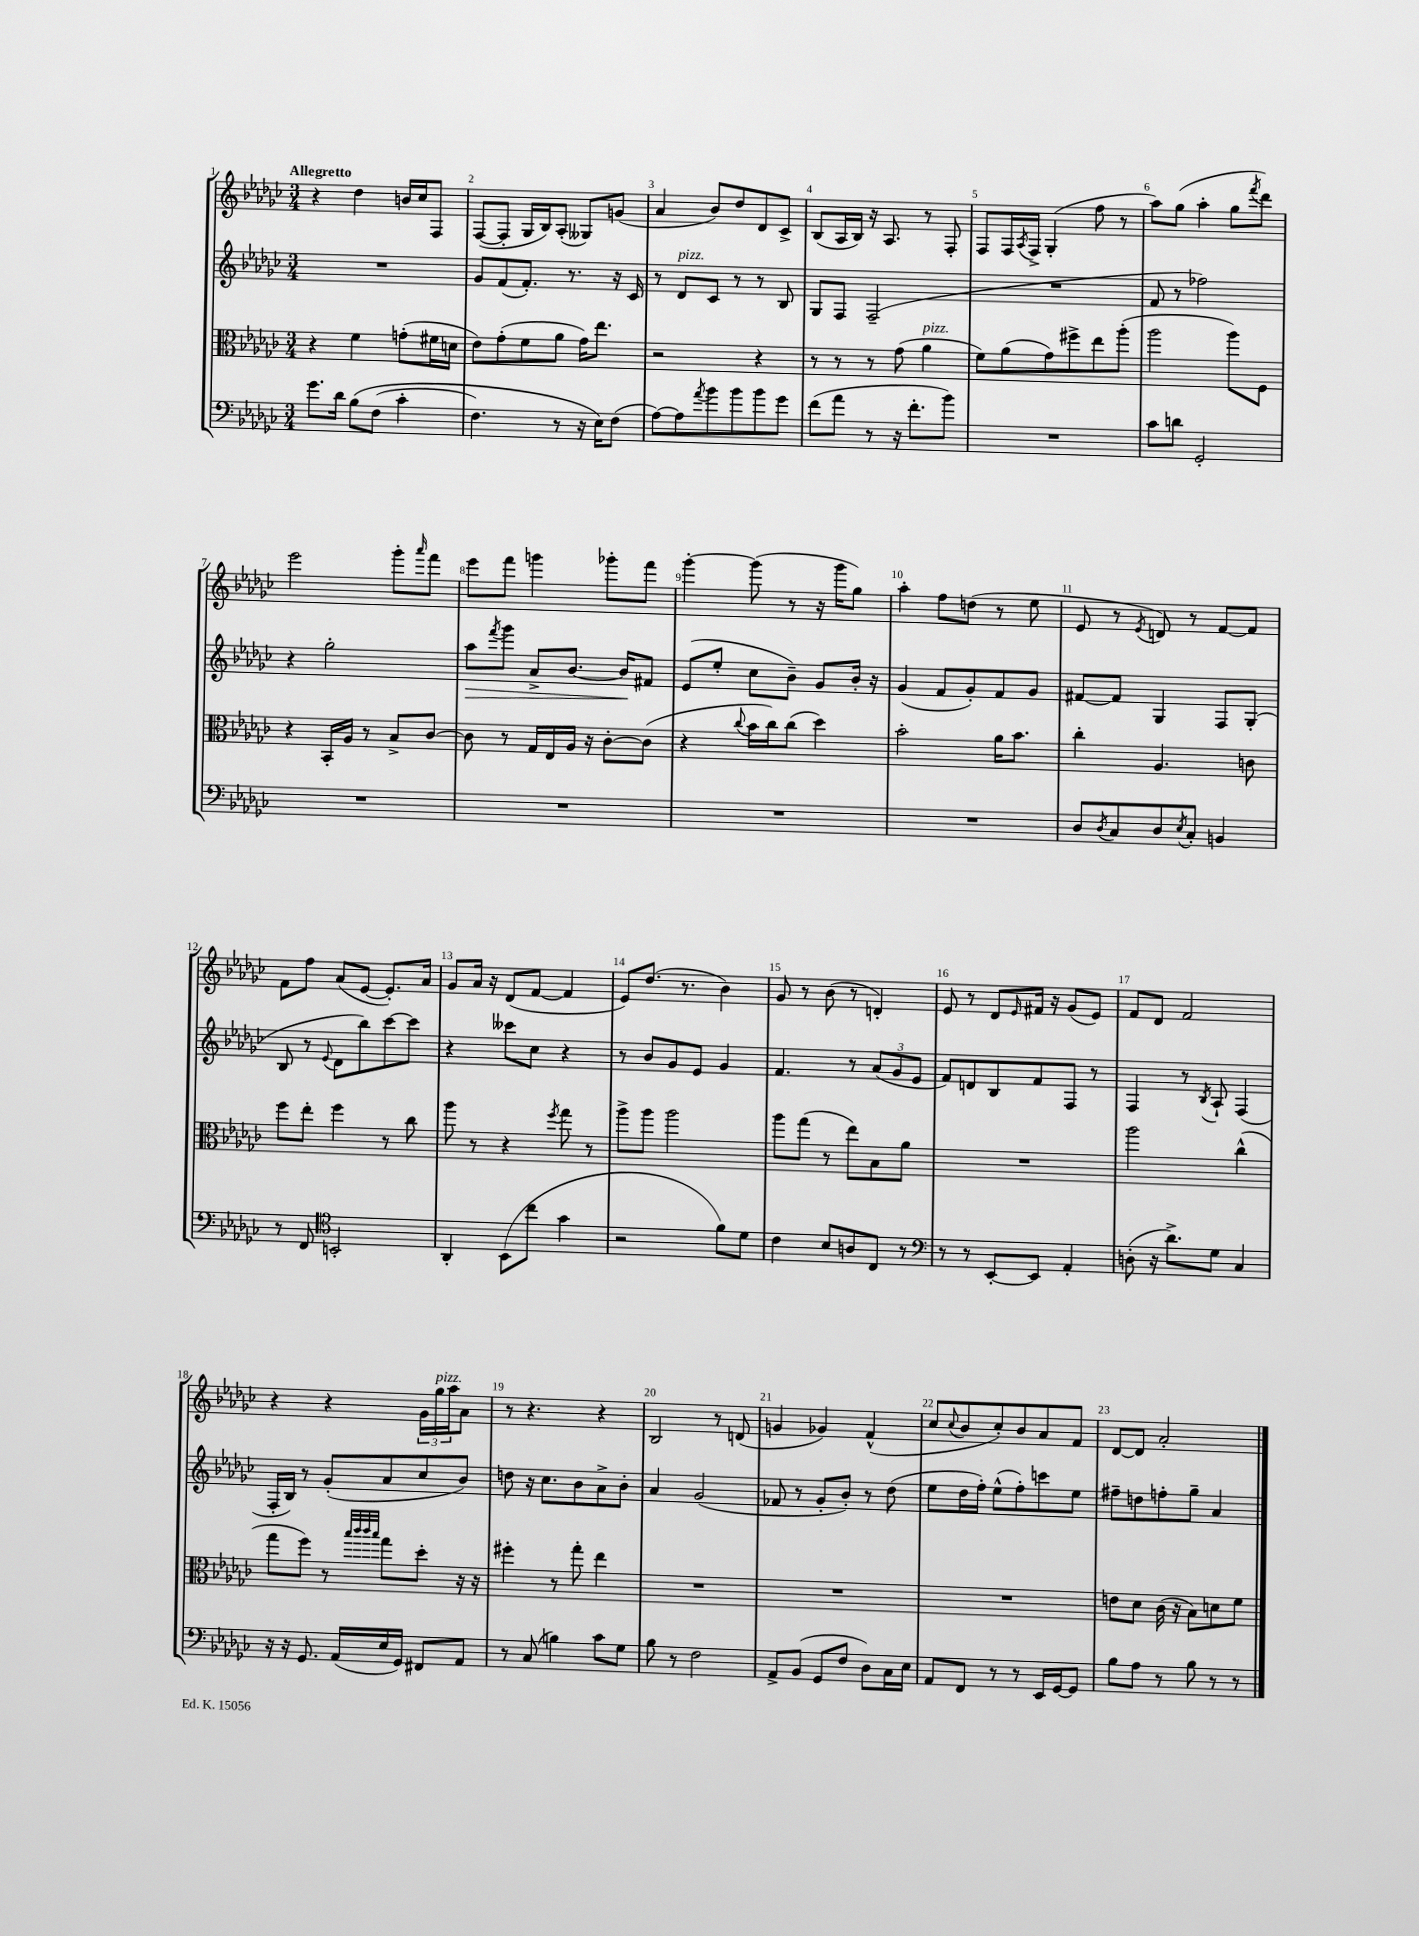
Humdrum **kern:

**kern	**kern	**kern	**dynam	**kern
*part4	*part3	*part2	*part2	*part1
*staff4	*staff3	*staff2	*staff2	*staff1
*clefF4	*clefC3	*clefG2	*	*clefG2
*k[b-e-a-d-g-c-]	*k[b-e-a-d-g-c-]	*k[b-e-a-d-g-c-]	*	*k[b-e-a-d-g-c-]
*M3/4	*M3/4	*M3/4	*	*M3/4
=1	=1	=1	=1	=1
!	!	!	!	!LO:TX:a:B:t=Allegretto
8.g-\L	4r	2.r	.	4r
16d-\Jk	.	.	.	.
(8B-\L	4f\	.	.	4dd-\
(8F\J	.	.	.	.
4c-'\	(8gn'\L	.	.	16bn/LL
.	.	.	.	16cc-/J
.	16f#X\L	.	.	8F/J
.	16dn\JJ	.	.	.
=2	=2	=2	=2	=2
4.F\)	8e-\L)	8g-/L	.	([8F/L
.	(8g-'\	(8f/	.	8F'/J]
.	8f\	8.f'/J)	.	16G-/LL
.	.	.	.	16B-/J)
8r	8a-\J	.	.	(8A-'/J
.	.	8.r	.	.
16r	16g-\KL)	.	.	8G--X/L)
16E-\KL)	8.ee-\J	.	.	.
(8F\J	.	16r	.	(8gn/J
.	.	16c-/	.	.
=3	=3	=3	=3	=3
[8A-\L)	2r	8r	.	4a-/
!	!	!LO:TX:a:i:t=pizz.	!	!
8A-\]	.	8d-/L	.	.
8qa-/	.	.	.	.
8b-\	.	8c-/J	.	8b-/L)
8b-\	.	8r	.	8dd-/
8b-\	4r	8r	.	8d-/
8g-\J	.	8B-/	.	8c-^/J
=4	=4	=4	=4	=4
(8f\L	8r	8G-/L	.	(8B-/L
8a-\J	8r	8F/J	.	16A-/L
.	.	.	.	16B-/JJ)
8r	8r	(2F~/	.	16r
.	.	.	.	8.A-/
16r	(8g-\	.	.	.
8.f'\L	.	.	.	.
!	!LO:TX:a:i:t=pizz.	!	!	!
.	4a-\	.	.	8r
8b-\J)	.	.	.	8F'/
=5	=5	=5	=5	=5
2.r	8f\L)	2.r	.	8F/L
.	(8a-\	.	.	16F/L
.	.	.	.	8qA-/
.	.	.	.	16F^/JJ
.	8g-\)	.	.	(4G-'/
.	8ff#X^\	.	.	.
.	8ee-\	.	.	8ff\
.	(8aa-'\J	.	.	8r
=6	=6	=6	=6	=6
8c-\L	2aa-\	8f/	.	8aa-\L)
8dn\J	.	8r	.	(8gg-\J
2GG-'/	.	2ff-X\)	.	4aa-'\
.	8aa-\L)	.	.	8gg-\L
.	.	.	.	8qfff/
.	8F\J	.	.	8ddd-\J)
!!LO:LB:g=z
=7	=7	=7	=7	=7
2.r	4r	4r	.	2eee-\
.	16BB-'/LL	2gg-'\	.	.
.	16A-/JJ	.	.	.
.	8r	.	.	.
.	8B-^/L	.	.	8ggg-'\L
.	.	.	.	16qqaaa-/
.	[8c-/J	.	.	8fff\J
=8	=8	=8	=8	=8
!	!	!	!LO:HP:b	!
2.r	8c-\]	8aa-\L	>	8eee-\L
.	.	8qfff/	.	.
.	8r	8ggg-\J	.	8fff\J
.	16G-/LL	8a-^/L	.	4gggn\
.	16E-/	.	.	.
.	16A-/JJ	[8.b-/J	.	.
.	16r	.	.	.
.	[8c-'\L	.	.	8ggg-X'\L
.	.	16b-/KL]	.	.
.	(8c-\J]	8f#X/J	]	8fff\J
=9	=9	=9	=9	=9
2.r	4r	(8e-/L	.	[4ggg-'\
.	.	8ee-'/J	.	.
.	8qqcc-/	.	.	.
.	16b-\LL	8cc-\L	.	(8ggg-\]
.	16cc-\J)	.	.	.
.	(8cc-\J	8b-~\J)	.	8r
.	4dd-\)	8g-/L	.	16r
.	.	.	.	16ggg-\KL
.	.	16b-'/Jk	.	8gg-\J)
.	.	16r	.	.
=10	=10	=10	=10	=10
2.r	2b-'\	(4g-/	.	4aa-'\
.	.	8f/L	.	8ff\L
.	.	8g-'/)	.	(8ddn\J
.	16a-\KL	8f/	.	8r
.	8.b-\J	.	.	.
.	.	8g-/J	.	8ee-\
=11	=11	=11	=11	=11
8D-/L	4cc-'\	[8f#X/L	.	8e-/
8qD-/	.	.	.	.
8C-/	.	8f#/J]	.	8r
.	.	.	.	8qe-/
8D-/	4.A-/	4G-/	.	8dn/)
8qE-/	.	.	.	.
8C-'/J	.	.	.	8r
4BBn/	.	8F/L	.	[8f/L
.	8cn\	(8G-'/J	.	8f/J]
!!LO:LB:g=z
=12	=12	=12	=12	=12
8r	8ff\L	8B-/	.	8f\L
8FF/	8ee-'\J	8r	.	8ff\J
*clefC4	*	*	*	*
.	.	8qqe-/	.	.
2BBn'/	4ff\	8d-\L	.	(8a-/L
.	.	8bb-\)	.	[8e-/J
.	8r	[8ccc-\	.	8.e-'/L])
.	8cc-\	8ccc-\J]	.	.
.	.	.	.	16a-/Jk
=13	=13	=13	=13	=13
4AA-'/	8aa-\	4r	.	8g-/L
.	8r	.	.	16a-/Jk
.	.	.	.	16r
(8BB-\L	4r	8ccc--X\L	.	(8d-/L
8cc-\J	.	8cc-\J	.	[8f/J
.	8qff/	.	.	.
4g-\	8gg-\	4r	.	4f/]
.	8r	.	.	.
=14	=14	=14	=14	=14
2r	8aa-^\L	8r	.	8e-/L)
.	8aa-\J	8b-/L	.	(8.dd-/J
.	2aa-\	8g-/	.	.
.	.	.	.	8.r
.	.	8e-/J	.	.
8f\L)	.	4g-/	.	4b-\)
8d-\J	.	.	.	.
=15	=15	=15	=15	=15
4c-\	8aa-\L	4.f/	.	8g-/
.	(8gg-\J	.	.	8r
8B-/L	8r	.	.	(8b-\
8An/	8ee-\L)	8r	.	8r
8C-/J	8B-\	(12a-/L	.	4dn'/)
.	.	12g-/	.	.
8r	8a-\J	.	.	.
.	.	12e-/J	.	.
=16	=16	=16	=16	=16
*clefF4	*	*	*	*
8r	2.r	8f/L)	.	8e-/
8r	.	8dn/	.	8r
[8EE-'/L	.	8B-/	.	8d-/L
.	.	.	.	16qqe-/
8EE-/J]	.	8f/	.	16f#X/Jk
.	.	.	.	16r
4AA-'/	.	8F/J	.	(8g-/L
.	.	8r	.	8e-/J)
=17	=17	=17	=17	=17
(8Dn'\	2aa-\	4F/	.	8f/L
16r	.	.	.	8d-/J
8.d-^\L)	.	.	.	.
.	.	8r	.	2f/
.	.	8qB-/	.	.
8G-\J	.	8A-`/	.	.
4C-/	(4cc-^^\	(4F/	.	.
!!LO:LB:g=z
=18	=18	=18	=18	=18
16r	8gg-\L	16F'/LL	.	4r
16r	.	16B-/JJ)	.	.
8.GG-/	8ff\J)	8r	.	.
.	8r	(8g-'/L	.	4r
(16AA-/LL	.	.	.	.
.	32qqbb-/LLL	.	.	.
.	32qqccc-/	.	.	.
.	32qqccc-/	.	.	.
.	32qqbb-/JJJ	.	.	.
16E-/	8gg-\L	8a-/	.	.
16GG-/JJ)	.	.	.	.
8FF#X/L	8dd-'\J	8cc-/	.	24g-\LL
!	!	!	!	!LO:TX:a:i:t=pizz.
.	.	.	.	24gg-\
.	.	.	.	24aa-\J
8AA-/J	16r	8b-/J)	.	8a-\J
.	16r	.	.	.
=19	=19	=19	=19	=19
8r	4ff#X'\	8ddn\	.	8r
(8C-/	.	16r	.	4.r
.	.	8.cc-\L	.	.
4Bn\)	8r	.	.	.
.	8gg-'\	8b-\	.	.
8c-\L	4ee-\	8a-^\	.	4r
8G-\J	.	8b-'\J	.	.
=20	=20	=20	=20	=20
8B-\	2.r	4a-/	.	2B-/
8r	.	.	.	.
2F\	.	(2g-/	.	.
.	.	.	.	8r
.	.	.	.	(8dn/
=21	=21	=21	=21	=21
8AA-^/L	2.r	8f-X/	.	4gn/
(8BB-/J	.	8r	.	.
8GG-/L	.	8g-'/L	.	4g-X/)
8F/J	.	8b-'/J)	.	.
8D-\L)	.	8r	.	(4f^^/
16C-\L	.	(8dd-\	.	.
16E-\JJ	.	.	.	.
=22	=22	=22	=22	=22
8AA-/L	2.r	8ee-\L	.	8cc-/L
.	.	.	.	8qqcc-/
8FF/J	.	16dd-\L	.	8b-/
.	.	16ff'\JJ)	.	.
8r	.	(8ee-^^\L	.	8cc-'/)
8r	.	8ff'\)	.	8b-/
16EE-/LL	.	8cccn\	.	8a-/
[16GG-/J	.	.	.	.
8GG-/J]	.	8ee-\J	.	8f/J
=23	=23	=23	=23	=23
8B-\L	8en\L	8ff#X~\L	.	[8d-/L
8A-\J	8d-\J	8ddn\	.	8d-/J]
8r	(16c-\	8ffn'\	.	2a-'/
.	16r	.	.	.
8B-\	8B-\L)	8gg-~\J	.	.
8r	8dn\	4a-/	.	.
8r	8f\J	.	.	.
==	==	==	==	==
*-	*-	*-	*-	*-
